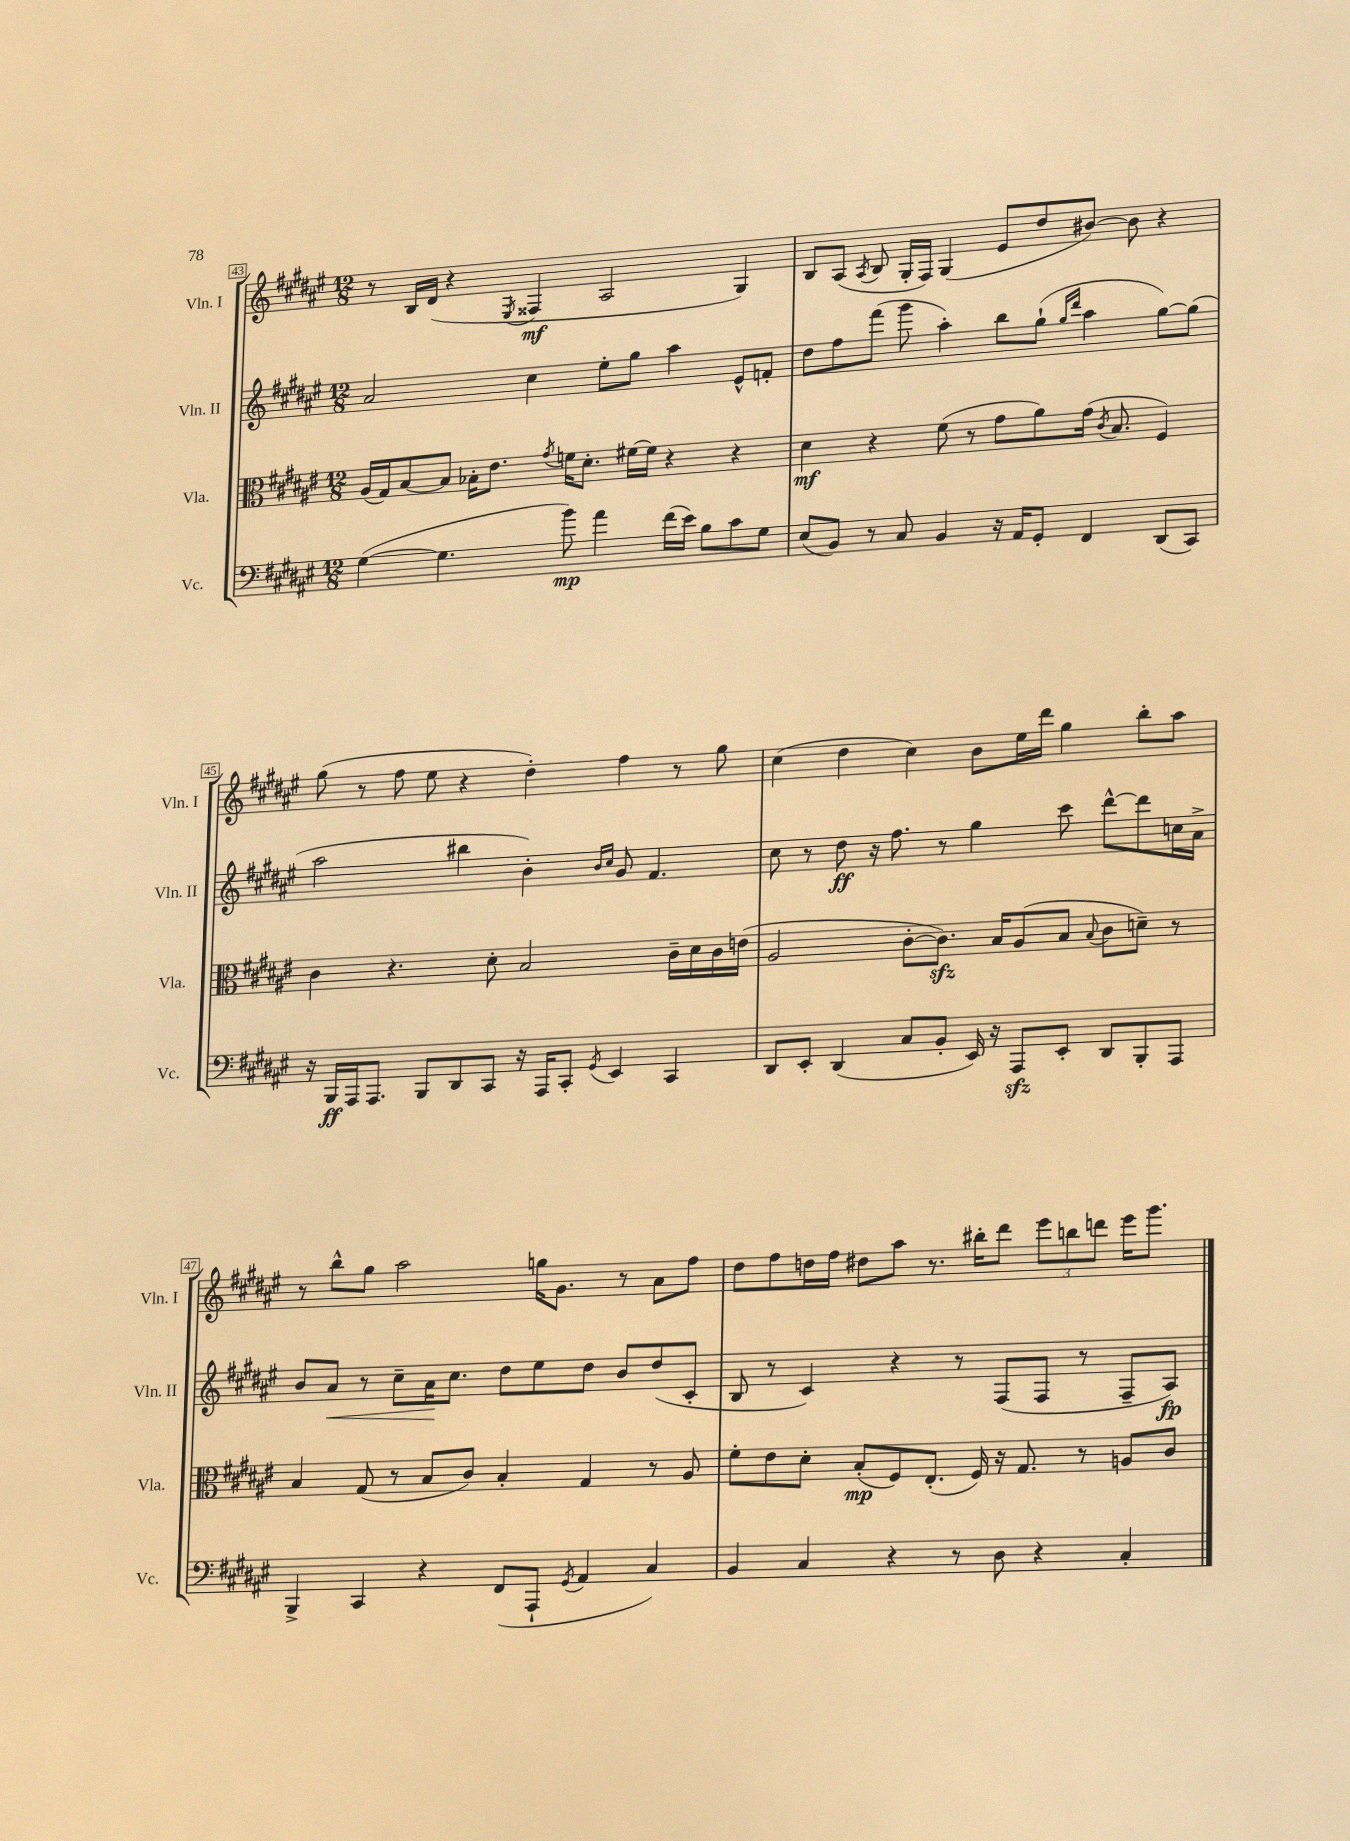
<<
\new StaffGroup <<
\new Staff = "s0" \with { instrumentName = "Vln. I" shortInstrumentName = "Vln. I" } {
    \clef treble \key fis \major \numericTimeSignature \time 12/8
    \autoBeamOff r8 b16[ dis'16]( r4 \acciaccatura { eis8 } fisis4\mf ais2 gis4) |
    b8[ ais8]( \acciaccatura { ais8 } b8 gis16[-. fis16]) gis4( eis'8[ dis''8 bis'8]~) bis'8 r4 |
    gis''8( r8 fis''8 eis''8 r4 dis''4-.) fis''4 r8 gis''8 |
    cis''4( dis''4 cis''4) b'8[ eis''16 dis'''16] gis''4 b''8[-. ais''8] |
    r8 b''8[-^ gis''8] ais''2 g''16[ gis'8.] r8 ais'8[ fis''8] |
    dis''8[ fis''8 d''16 fis''16] dis''8[ ais''8] r8. bis''16[-. dis'''8] \tuplet 3/2 { eis'''8[ b''8 d'''8] } eis'''16[ gis'''8.] \bar "|." |
}
\new Staff = "s1" \with { instrumentName = "Vln. II" shortInstrumentName = "Vln. II" } {
    \clef treble \key fis \major \numericTimeSignature \time 12/8
    \autoBeamOff ais'2 cis''4 eis''8[-. gis''8] ais''4 eis'8[-^ f'8]-. |
    dis''8[ fis''8 fis'''8]( gis'''8 ais''4-.) b''8[ gis''8]-!( \grace { gis''16[ dis'''16] } ais''4 gis''8[~) gis''8]( |
    ais''2 bis''4 b'4-.) \grace { b'16[ cis''16] } gis'8 fis'4. |
    cis''8 r8 dis''8\ff r16 fis''8. r8 gis''4 cis'''8 dis'''8[~-^ dis'''8 c''16 ais'16]-> |
    b'8[ ais'8]\< r8 cis''8[-- ais'16\! cis''8.] dis''8[ eis''8 dis''8] b'8[ dis''8( cis'8]-. |
    b8 r8 cis'4) r4 r8 fis8[( fis8] r8 fis8[-- ais8]\fp) \bar "|." |
}
\new Staff = "s2" \with { instrumentName = "Vla." shortInstrumentName = "Vla." } {
    \clef alto \key fis \major \numericTimeSignature \time 12/8
    \autoBeamOff ais16[( gis16) b8~ b8] bes16[-. eis'8.] \acciaccatura { gis'8 } f'16[ dis'8.]-. fis'16[~ fis'16] r4 r4 |
    dis'4\mf r4 fis'8( r8 gis'8[ ais'8) gis'16]( \acciaccatura { cis'8 } b8. fis4) |
    cis'4 r4. dis'8-. b2 cis'16[-- dis'16 cis'16 e'16]( |
    ais2 cis'8[~-. cis'8.]\sfz) b16[ ais8( b8] \appoggiatura { b8 } cis'8[ d'8]--) r8 |
    b4 gis8( r8 b8[ cis'8]) b4-. gis4 r8 ais8 |
    fis'8[-. eis'8 dis'8]-. b8[-.\mp( fis8) eis8.]-.( fis16) r16 gis8. r8 a8[ cis'8] \bar "|." |
}
\new Staff = "s3" \with { instrumentName = "Vc." shortInstrumentName = "Vc." } {
    \clef bass \key fis \major \numericTimeSignature \time 12/8
    \autoBeamOff gis4~( gis4. b'8\mp) ais'4 fis'16[( eis'16]) b8[ cis'8 gis8] |
    eis8[( b,8]) r8 cis8 b,4 r16 ais,16[ gis,8]-. fis,4 dis,8[( cis,8]) |
    r16 b,,16[\ff ais,,16 ais,,8.] b,,8[ dis,8 cis,8] r16 ais,,16[ cis,8]-. \acciaccatura { gis,8 } eis,4 cis,4 |
    dis,8[ eis,8]-. dis,4( cis8[ b,8]-. eis,16) r16 ais,,8[\sfz eis,8]-. dis,8[ b,,8-. ais,,8] |
    b,,4-> cis,4 r4 fis,8[( ais,,8]-! \acciaccatura { gis,8 } ais,4 cis4) |
    b,4 cis4 r4 r8 dis8 r4 cis4-. \bar "|." |
}
>>
>>
\layout { \context { \Score currentBarNumber = #43 \override BarNumber.stencil = #(make-stencil-boxer 0.1 0.3 ly:text-interface::print) } }
